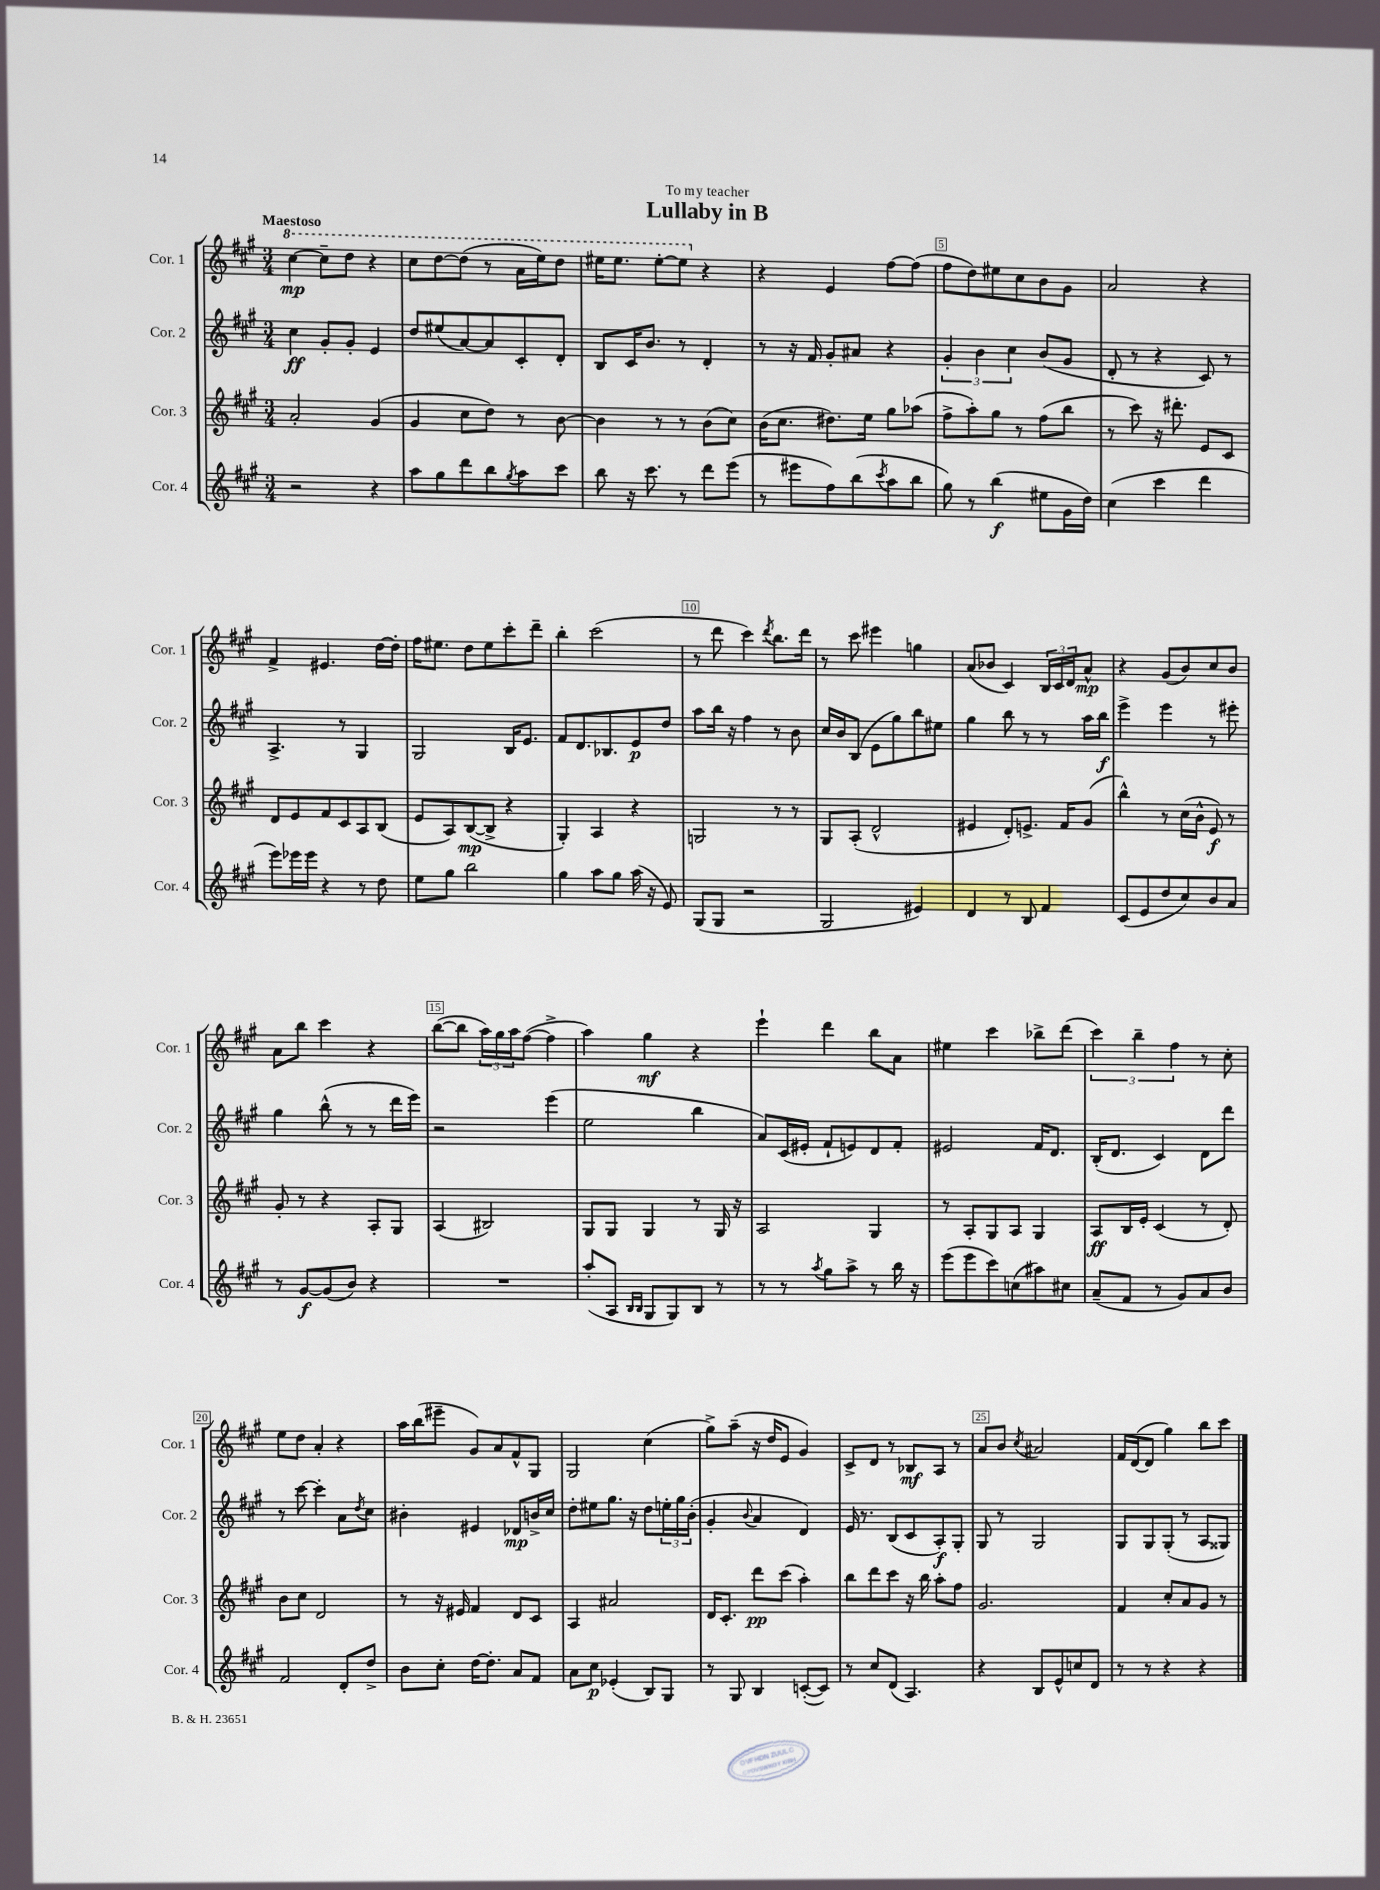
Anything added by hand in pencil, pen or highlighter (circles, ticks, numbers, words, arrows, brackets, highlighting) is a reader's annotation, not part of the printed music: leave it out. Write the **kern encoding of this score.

**kern	**kern	**kern	**kern
*staff4	*staff3	*staff2	*staff1
*clefG2	*clefG2	*clefG2	*clefG2
*k[f#c#g#]	*k[f#c#g#]	*k[f#c#g#]	*k[f#c#g#]
*M3/4	*M3/4	*M3/4	*M3/4
2r	2a'	4cc#	[4ccc#
.	.	8g#'	8ccc#~]
.	.	8g#'	8ddd
4r	(4g#	4e	4r
=	=	=	=
8aa	4g#	8dd	8ccc#
8gg#	.	(8ee#	[8ddd
8ddd	8cc#	[8a)	(8ddd]
8bb	8dd)	8a]	8r
8qgg#	.	.	.
8aa	8r	8c#'	16aa
.	.	.	16eee)
8ccc#	[8b	8d'	8ddd
=	=	=	=
8bb	4b]	8B	16eee#
.	.	.	8.eee#
16r	.	16c#	.
8.ccc#	.	8.b	.
.	8r	.	[8eee#'
8r	8r	8r	8eee#]
8ddd	(8b	4d'	4r
(8eee	8cc#)	.	.
=	=	=	=
8r	(16b	8r	4r
.	8.cc#	.	.
8eee#	.	16r	.
.	.	16f#	.
8ff#)	8.dd#)	8g#'	4e
(8bb	.	8a#	.
.	16ee	.	.
8qccc#	.	.	.
8aa	8gg#	4r	[8ff#
8bb	(8aa-	.	(8ff#]
=	=	=	=
8gg#)	8ff#^	6g#'	8ff#
8r	8aa')	.	8dd)
.	.	6b	.
(4bb	8gg#	.	8ee#
.	.	6cc#	.
.	8r	.	8cc#
8ee#	(8ff#	(8b	8b
16g#	8bb	8g#	8g#
16dd)	.	.	.
=	=	=	=
(4cc#	8r	8d'	2a
.	8ccc#)	8r	.
4ccc#	16r	4r	.
.	8.ddd#'	.	.
4ddd	8e	8c#)	4r
.	8c#	8r	.
=	=	=	=
8eee)	8d	4.A^	4f#^
16eee-	8e	.	.
16eee-	.	.	.
4r	8f#	.	4.e#
.	8c#	8r	.
8r	8A	4G#	.
8dd	(8B	.	[16dd
.	.	.	16dd']
=	=	=	=
8ee	8e	2G#	16ff#
.	.	.	8.ee#
8gg#	8A)	.	.
2bb	([8B	.	8dd
.	8B^]	.	8ee#
.	4r	16B	8ccc#'
.	.	8.e	.
.	.	.	8ddd~
=	=	=	=
4gg#	4G#')	8f#	4bb'
.	.	8.d	.
8aa	4A	.	(2ccc#
.	.	8.B-	.
8gg#	.	.	.
(16aa	4r	8e	.
16r	.	.	.
8e)	.	8dd	.
=	=	=	=
(8G#	2G	8aa	8r
8G#	.	16bb	8ddd
.	.	16r	.
2r	.	4ff#	4ccc#)
.	.	.	8qddd
.	8r	8r	8.bb
.	8r	8b	.
.	.	.	16ddd
=	=	=	=
2G#	8G#	16cc#	8r
.	.	16b	.
.	(8A'	(8B	8ccc#
.	2d^^	8e	4eee#
.	.	8gg#)	.
4e#)	.	8bb	4gg
.	.	8ee#	.
=	=	=	=
4d	4e#	4gg#	(8a
.	.	.	8b-
8r	8d')	8bb	4c#)
8B	8.e^	8r	.
4f#	.	8r	24B
.	.	.	24c#
.	16f#	.	.
.	.	.	24d
.	(8g#	16aa	8a^^
.	.	16bb	.
=	=	=	=
(8c#	4bb^^)	4eee^	4r
8e	.	.	.
8dd	8r	4eee	(8g#
8cc#)	(16cc#	.	8b)
.	16b^^	.	.
8b	8e)	8r	8cc#
8a	8r	8eee#'	8b
=	=	=	=
8r	8g#'	4gg#	8a
[8g#	8r	.	8bb
(8g#]	4r	(8bb^^	4ccc#
8b)	.	8r	.
4r	8A'	8r	4r
.	8G#	16ddd	.
.	.	16eee)	.
=	=	=	=
2.r	(4A	2r	([8bb
.	.	.	8bb]
.	2B#)	.	24aa)
.	.	.	24gg#
.	.	.	24aa
.	.	.	([8ff#
.	.	(4eee	4ff#^]
=	=	=	=
(8aa'	8G#	2ee	4aa)
8A	8G#	.	.
16qqB	.	.	.
16qqB	.	.	.
8G#	4G#	.	4gg#
8G#)	.	.	.
8B	8r	4bb	4r
8r	16G#	.	.
.	16r	.	.
=	=	=	=
8r	2A	8a)	4eee`
8r	.	(16c#	.
.	.	16e#'	.
8qaa	.	.	.
8gg#	.	8f#`	4ddd
8aa^	.	8e)	.
8r	4G#	8d	8bb
16bb	.	8f#'	8a
16r	.	.	.
=	=	=	=
(8eee	8r	2e#	4ee#
8eee	8A'	.	.
8ccc#)	8G#	.	4ccc#
(8cc	8A	.	.
8aa#)	4G#	16f#	8bb-^
.	.	8.d	.
8cc#	.	.	(8ddd
=	=	=	=
(8a~	8A	(16B'	6ccc#)
.	.	8.d	.
8f#	16B	.	.
.	.	.	6bb~
.	16e'	.	.
8r	(4c#	4c#)	.
.	.	.	6ff#
8g#)	.	.	.
8a	8r	8d	8r
8b	8d')	8ddd	8cc#'
=	=	=	=
2f#	8b	8r	8ee
.	8cc#	[8ccc#	8dd
.	2d	4ccc#']	4a'
8d'	.	8a	4r
.	.	8qdd	.
8dd^	.	8cc#	.
=	=	=	=
8b	8r	4b#'	16aa
.	.	.	(16bb
8cc#'	16r	.	8eee#~
.	16e#	.	.
[16dd	4f#	4e#	8g#)
8.dd']	.	.	.
.	.	.	8a
8a	8d	8d-	8f#^^
8f#	8c#	16b^	8G#
.	.	16cc#	.
=	=	=	=
8a	4A	8dd'	2G#
8cc#	.	8ee#	.
(4e-'	2a#	8.gg#	.
.	.	16r	.
8B)	.	8dd	(4cc#
8G#	.	24ee'	.
.	.	24gg#	.
.	.	(24b'	.
=	=	=	=
8r	16d	4g#'	8gg#^)
.	8.c#'	.	.
8G#	.	.	(8aa~
.	.	8qqb	.
4B	8ddd	4a	16r
.	.	.	16dd
.	(8ccc#	.	8e
([8c'	4aa')	4d)	4g#)
8c])	.	.	.
=	=	=	=
8r	8bb	16e	8c#^
.	.	8.r	.
8cc#	8ddd	.	8d
(8d	8ccc#	(8B	8r
4.A)	16r	8c#	8B-
.	16bb	.	.
.	8aa'	8A')	8A
.	8ff#	8G#'	8r
=	=	=	=
4r	2.g#	8G#	8a
.	.	8r	8b
.	.	.	8qcc#
8B	.	2G#	2a#
8e^^	.	.	.
8cc	.	.	.
8d	.	.	.
=	=	=	=
8r	4f#	8G#	16f#
.	.	.	([16d
8r	.	8G#	8d]
4r	8cc#'	(8G#'	4gg#)
.	8a	8r	.
4r	8g#	8A	8bb
.	8r	8G##)	8ccc#
==	==	==	==
*-	*-	*-	*-
